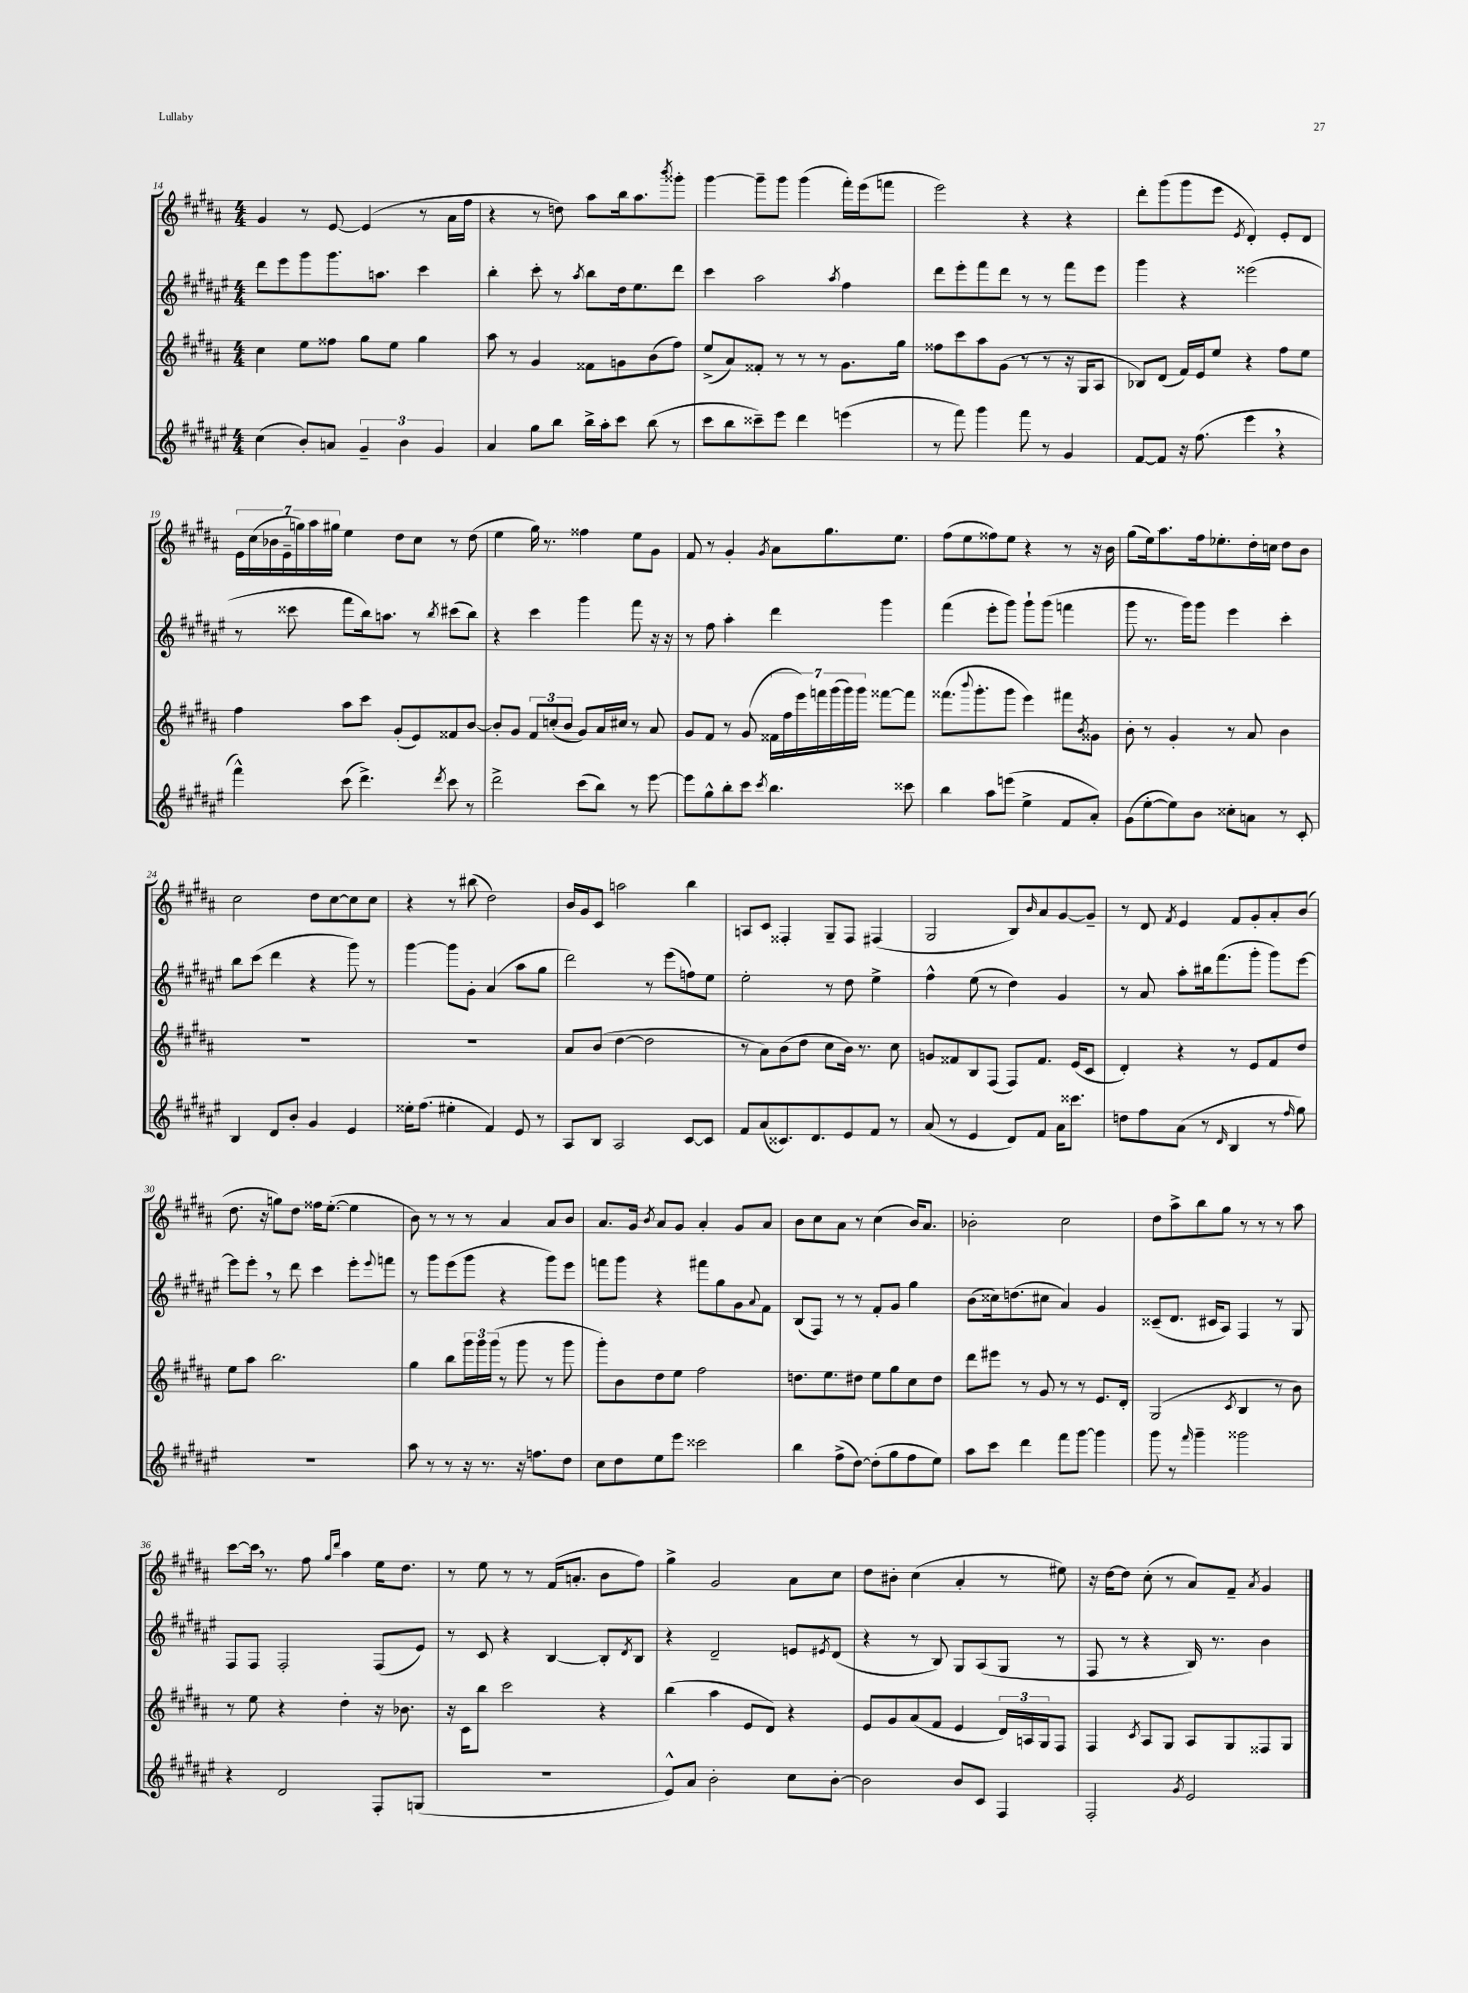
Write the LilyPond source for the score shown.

<<
\new StaffGroup <<
\new Staff = "s0" {
    \clef treble \key b \major \numericTimeSignature \time 4/4
    gis'4 r8 e'8~ e'4( r8 ais'16 fis''16 |
    r4 r8 d''8) ais''8 b''16 ais''8. \acciaccatura { b'''8 } gisis'''8-. |
    gis'''4~ gis'''8-- gis'''8 gis'''4( fis'''16-.) e'''16( f'''8 |
    e'''2) r4 r4 |
    dis'''8-. gis'''8( gis'''8 e'''8 \acciaccatura { e'8 } dis'4-.) e'8-. dis'8 |
    \tuplet 7/4 { e'16 cis''16( bes'16 e'16-- g''16) ais''16 gis''16 } e''4 dis''8 cis''8 r8 dis''8( |
    e''4 gis''16) r8. fisis''4 e''8 gis'8 |
    fis'8 r8 gis'4-. \acciaccatura { gis'8 } ais'8 gis''8. e''8. |
    fis''8( e''8 fisis''8) e''8 r4 r8 r16 b'16 |
    gis''8( e''16) ais''8. fis''16 ees''8.-. dis''16-. c''16 dis''8 b'8 |
    cis''2 dis''8 cis''8~ cis''8 cis''8 |
    r4 r8 bis''8( dis''2) |
    b'16 gis'16 cis'8 a''2 b''4 |
    a8 cis'8 fisis4-. gis8-- fisis8 fis4( |
    gis2 b8) \grace { b'16 } ais'8 gis'8~ gis'8-- |
    r8 dis'8 \acciaccatura { fis'8 } e'4 fis'8 gis'8-. ais'8-. b'8( |
    dis''8. r16 g''8) dis''8 fisis''16 e''8.~-.( e''4 |
    b'8) r8 r8 r8 ais'4 ais'8 b'8 |
    ais'8. gis'16 \acciaccatura { b'8 } ais'8 gis'8 ais'4-. gis'8 ais'8 |
    b'8 cis''8 ais'8 r8 cis''4( b'16) ais'8. |
    bes'2-. cis''2 |
    dis''8 ais''8-> b''8 gis''8 r8 r8 r8 ais''8 |
    cis'''8~ cis'''16 \breathe r8. fis''8 \grace { gis''16 dis'''16 } ais''4 e''16 dis''8. |
    r8 e''8 r8 r8 fis'16( a'8.-. b'8 fis''8) |
    gis''4-> gis'2 ais'8 cis''8 |
    dis''8 bis'8-. cis''4( ais'4-. r8 eis''8) |
    r16 dis''16~ dis''8 cis''8-.( r8 ais'8) fis'8-- \acciaccatura { ais'8 } gis'4 \bar "|." |
}
\new Staff = "s1" {
    \clef treble \key fis \major \numericTimeSignature \time 4/4
    dis'''8 eis'''8 gis'''8 gis'''8. a''8. cis'''4 |
    b''4-. cis'''8-. r8 \acciaccatura { ais''8 } b''8 dis''16 eis''8. dis'''8 |
    cis'''4 ais''2 \acciaccatura { ais''8 } fis''4 |
    dis'''8 eis'''8-. fis'''8 dis'''8 r8 r8 fis'''8 eis'''8 |
    gis'''4 r4 eisis'''2( |
    r8 cisis'''8 fis'''8 b''16) a''8. r8 \acciaccatura { b''8 } cis'''8( b''8) |
    r4 cis'''4 gis'''4 fis'''8 r16 r16 |
    r8 fis''8 ais''4-. dis'''4 gis'''4 |
    fis'''4( eis'''8-. gis'''8) gis'''8-! gis'''8( f'''4 |
    gis'''8 r8. gis'''16) gis'''8 eis'''4 cis'''4-. |
    b''8 cis'''8( dis'''4 r4 gis'''8) r8 |
    gis'''4~ gis'''8 gis'8-. ais'4( ais''8 gis''8 |
    dis'''2) r8 eis'''8( f''8) eis''8 |
    eis''2-. r8 dis''8 eis''4-> |
    fis''4-^ eis''8( r8 dis''4) gis'4 |
    r8 ais'8 ais''8-. bis''16 fis'''8.( gis'''8-. gis'''8) eis'''8~ |
    eis'''8 eis'''8-. \breathe r8 dis'''8 cis'''4 eis'''8-. \appoggiatura { eis'''8 } f'''8 |
    r8 gis'''8 eis'''8( gis'''8 r4 gis'''8) eis'''8 |
    f'''8 gis'''8 r4 fis'''8 gis''8 gis'8 \appoggiatura { ais'8 } fis'8 |
    b8( fis8) r8 r8 fis'8-. gis'8 gis''4 |
    b'8( cisis''16) d''8.( cis''8 ais'4) gis'4 |
    cisis'8--( dis'8. cis'16 ais8) fis4 r8 gis8 |
    fis8 fis8 fis2-. fis8( eis'8) |
    r8 cis'8 r4 b4~ b8-. \acciaccatura { dis'8 } b8 |
    r4 dis'2-- e'8 \acciaccatura { eis'8 } dis'8( |
    r4 r8 b8) gis8 ais8( gis8 r8 |
    fis8 r8 r4 b16) r8. b'4 \bar "|." |
}
\new Staff = "s2" {
    \clef treble \key b \major \numericTimeSignature \time 4/4
    cis''4 e''8 fisis''8 gis''8 e''8 gis''4 |
    ais''8 r8 gis'4 fisis'8 g'8 b'8( fis''8) |
    e''8->( ais'8) fisis'8-. r8 r8 r8 gis'8. gis''16 |
    fisis''8 cis'''8 ais''8 gis'8( r8 r8 r16 gis16 ais8 |
    bes8) dis'8( fis'16) e'16 e''8 r4 fis''8 e''8 |
    fis''4 ais''8 cis'''8 gis'8-.( e'8) fisis'8 b'8~ |
    b'8-. gis'8 \tuplet 3/2 { fis'8 c''8-.( b'8 } gis'8) ais'16 cis''16 r8 ais'8 |
    gis'8 fis'8 r8 gis'8( \tuplet 7/4 { fisis'16 fis''16 e'''16) f'''16 gis'''16( gis'''16) gis'''16 } fisis'''8~ fisis'''8 |
    fisis'''8.( \appoggiatura { b'''8 } gis'''8.-. gis'''8 e'''4) fis'''8 \acciaccatura { b'8 } gisis'8 |
    b'8-. r8 gis'4-. r8 ais'8 b'4 |
    R1 |
    R1 |
    ais'8 b'8( dis''4~ dis''2 |
    r8 ais'8) b'8( dis''8 cis''8 b'16) r8. cis''8 |
    g'8 fisis'8 b8 fis8( fis8) fisis'8. e'16( cis'8 |
    dis'4-.) r4 r8 e'8 fis'8 dis''8 |
    e''8 ais''8 b''2. |
    gis''4 b''8 \tuplet 3/2 { gis'''16 gis'''16 gis'''16( } r8 gis'''8 r8 gis'''8 |
    gis'''8-.) b'8 dis''8 e''8 fis''2 |
    d''8. e''8. dis''8 e''8 gis''8 cis''8 dis''8 |
    dis'''8 eis'''8 r8 gis'8 r8 r8 e'8. dis'16-. |
    gis2( \acciaccatura { cis'8 } b4 r8 b'8) |
    r8 e''8 r4 dis''4-. r16 bes'8. |
    r16 cis'16 b''8 cis'''2 r4 |
    b''4( ais''4 e'8 dis'8) r4 |
    e'8 gis'8 ais'8( fis'8 e'4 \tuplet 3/2 { dis'16) a16 gis16 } fis8 |
    fis4 \acciaccatura { cis'8 } ais8 gis8 ais8 gis8 fisis8 gis8 \bar "|." |
}
\new Staff = "s3" {
    \clef treble \key fis \major \numericTimeSignature \time 4/4
    cis''4( b'8-.) a'8 \tuplet 3/2 { gis'4-- b'4 gis'4 } |
    ais'4 gis''8 b''8 b''16-> ais''16-. cis'''8 b''8( r8 |
    cis'''8 b''8 cisis'''8--) eis'''8 dis'''4 e'''4( |
    r8 fis'''8) gis'''4 fis'''8 r8 gis'4 |
    fis'8~ fis'8 r16 fis''8.( eis'''4 \breathe r4 |
    fis'''4-^) cis'''8( dis'''4.->) \acciaccatura { dis'''8 } cis'''8 r8 |
    dis'''2-> cis'''8( b''8) r8 eis'''8~ |
    eis'''8 gis''8-^ b''8-. cis'''8 \acciaccatura { cis'''8 } b''4. cisis'''8 |
    b''4 ais''8 e'''8( eis''4-> fis'8 ais'8-.) |
    gis'8( eis''8~-. eis''8) b'8 cisis''8-. a'8 r8 cis'8-. |
    b4 dis'8 b'8-. gis'4 eis'4 |
    eisis''16-. fis''8.( eis''4-. fis'4) eis'8 r8 |
    ais8 b8 ais2 cis'8~ cis'8 |
    fis'8 ais'8( cisis'8.) dis'8. eis'8 fis'8 r8 |
    ais'8( r8 eis'4 dis'8) fis'8 ais'16 cisis'''8. |
    d''8 fis''8 ais'8( r8 \grace { dis'16 } b4 r8 \grace { fis''16 } gis''8) |
    R1 |
    ais''8 r8 r8 r16 r8. r16 f''8. dis''8 |
    cis''8 dis''8 eis''8 eis'''8 cisis'''2 |
    b''4 fis''8->( dis''8~) dis''8-.( gis''8 fis''8 eis''8) |
    ais''8 cis'''8 dis'''4 fis'''8 gis'''8~ gis'''4 |
    gis'''8 r8 \grace { fis'''16 } gis'''4-- gisis'''2 |
    r4 dis'2 fis8-. g8( |
    R1 |
    eis'8-^) ais'8 b'2-. cis''8 b'8~-. |
    b'2 b'8 cis'8 fis4 |
    fis2-. \acciaccatura { gis'8 } eis'2 \bar "|." |
}
>>
>>
\layout { \context { \Score currentBarNumber = #14 } }
